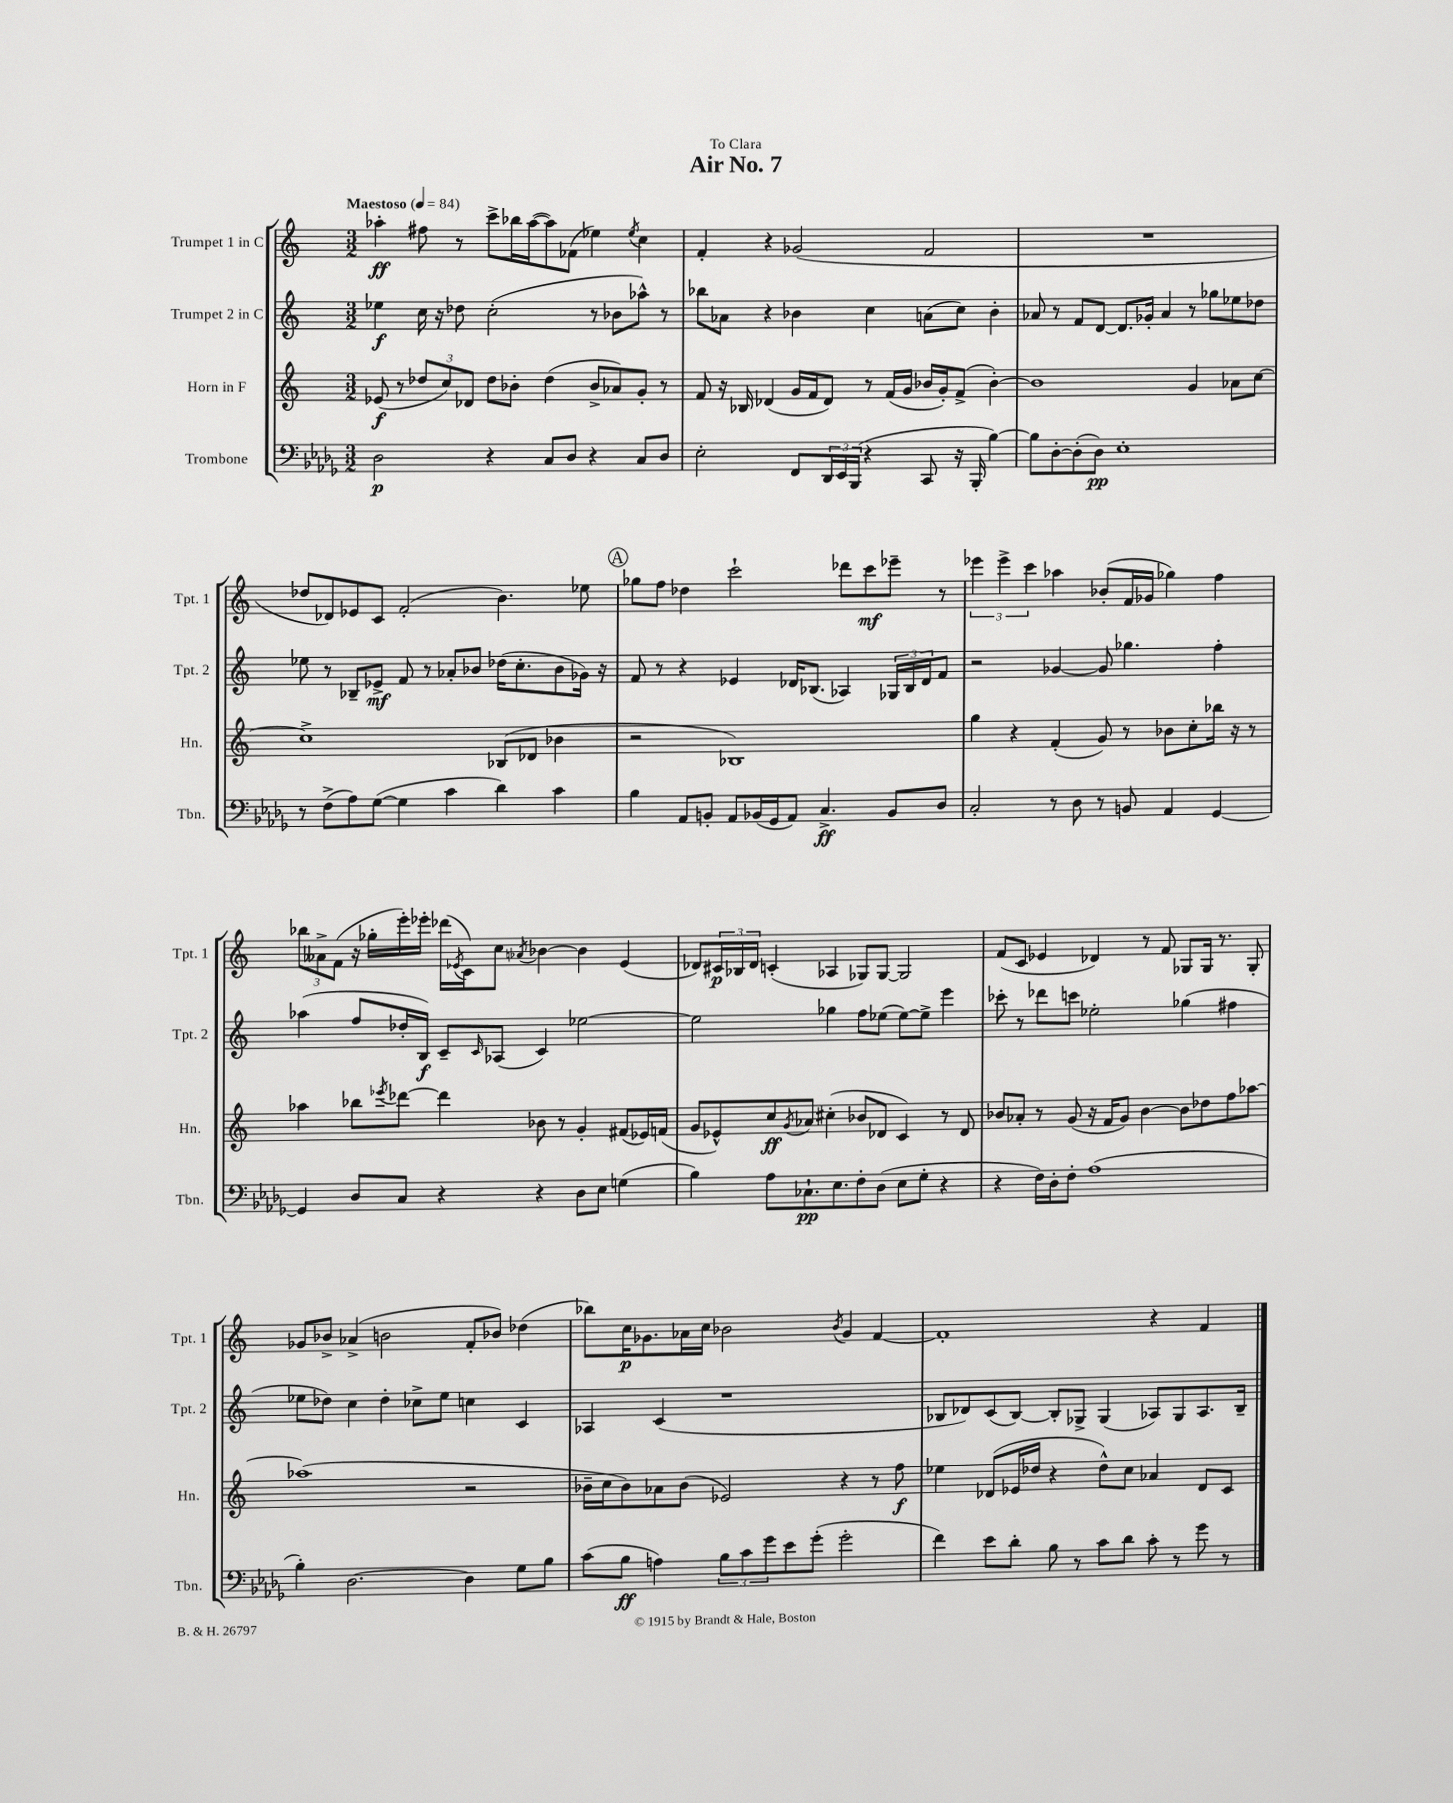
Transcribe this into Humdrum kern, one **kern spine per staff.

**kern	**kern	**kern	**kern
*staff4	*staff3	*staff2	*staff1
*clefF4	*clefG2	*clefG2	*clefG2
*k[b-e-a-d-g-]	*k[]	*k[]	*k[]
*M3/2	*M3/2	*M3/2	*M3/2
*MM84	*MM84	*MM84	*MM84
2D-\	(8e-/	4ee-\	4aa-'\
.	8r	.	.
.	12dd-/L	16cc\	8ff#\
.	.	16r	.
.	12cc/)	.	.
.	.	8dd-\	8r
.	12d-/J	.	.
4r	8dd-\L	(2cc'\	8ccc^\L
.	8b-'\J	.	16bb-\L
.	.	.	([16aa-\J
8C/L	(4dd-\	.	8aa-\])
8D-/J	.	.	(8f-\J
4r	8b-^/L	8r	4ee-\)
.	8a-/)	8b-\L	.
.	.	.	8qee-/
8C/L	8g'/J	8aa-^^\J)	4cc\
8D-/J	8r	8r	.
=	=	=	=
2E-'\	8f/	8bb-\L	4f'/
.	16r	8a-\J	.
.	16B-/	.	.
.	(4d-/	4r	4r
8FF/L	16g/LL	4b-\	(2g-/
.	16f/J	.	.
24DD-/L	8d-/J)	.	.
24EE-/	.	.	.
(24BBB-/JJ	.	.	.
4r	8r	4cc\	.
.	(16f/LL	.	.
.	16g/JJ	.	.
8CC/	16b-/LL	(8a\L	2f/
.	16g'/J)	.	.
16r	(8f^/J	8cc\J)	.
16BBB-'/	.	.	.
[4B-\)	[4b-'\)	4b-'\	.
=	=	=	=
8B-\]L	1b-]	8a-/	1.r
[8D-'\	.	8r	.
(8D-'\]	.	8f/L	.
8D-\J)	.	[8d/J	.
1E-'	.	8.d/]L	.
.	.	16g-'/Jk	.
.	.	4a-/	.
.	4g/	8r	.
.	.	8gg-\L	.
.	8a-\L	8ee-\	.
.	[8cc\J	8dd-\J	.
=	=	=	=
8r	1cc^]	8ee-\	8dd-/L
(8F^\L	.	8r	8d-/)
8A-\)	.	8B-~/L	8e-/
([8G-\J	.	8e-^/J	8c/J
4G-\]	.	8f/	(2f'/
.	.	8r	.
4c\	.	8a-'/L	.
.	.	8b-/J	.
4d-\)	(8B-/L	(16dd-\LK	4.b\)
.	.	8.cc'\	.
.	8d-/J	.	.
4c\	4b-\	8b-\	.
.	.	16g-\Jk)	8ee-\
.	.	16r	.
=	=	=	=
4B-\	2r	8f/	8gg-\L
.	.	8r	8ff\J
8AA-/L	.	4r	4dd-\
8BB'/J	.	.	.
8AA-/L	1B-)	4e-/	2ccc`\
(16BB-/L	.	.	.
16GG-/J	.	.	.
8AA-/J)	.	16d-/LK	.
.	.	(8.B-/J	.
4.C^/	.	.	.
.	.	4A-/)	8ddd-\L
.	.	.	8ccc\
8BB-/L	.	24G-/LL	8eee-~\J
.	.	24B-/	.
.	.	24d-/J	.
8D-/J	.	8f/J	8r
=	=	=	=
2C'/	4gg\	2r	6eee-\
.	.	.	6eee-^\
.	4r	.	.
.	.	.	6ccc\
8r	(4f'/	[4g-/	4aa-\
8D-\	.	.	.
8r	8g/)	8g-/]	(8b-'/L
8BB/	8r	4.gg-\	16f/L
.	.	.	16g-/JJ
4AA-/	8b-\L	.	4gg-\)
.	8cc'\	.	.
[4GG-/	16bb-\Jk	4ff'\	4ff\
.	16r	.	.
.	8r	.	.
=	=	=	=
4GG-/]	4aa-\	(4aa-\	12bb-\L
.	.	.	12a--^\
.	.	.	(12f\J
8D-/L	8bb-\L	8ff/L	16r
.	.	.	16gg-'\LL
.	8qeee-/	.	.
8C/J	[8ddd-\J	16dd-'/L	16eee'\)
.	.	16B/JJ)	16eee-'\JJ
4r	4ddd-\]	8c~/L	(16ddd-\LL
.	.	.	8qe-/
.	.	.	16c\J)
.	.	16qqc/	.
.	.	(8A-/J	8cc\J
.	.	.	8qa-/
4r	8b-\	4c/)	[4b-\
.	8r	.	.
8D-\L	4g'/	[2ee-\	4b-\]
8E-\J	.	.	.
(4G\	(8f#/L	.	(4e-/
.	16e-/L)	.	.
.	(16f/JJ	.	.
=	=	=	=
4B-\)	8g/L	2ee-\]	8d-/L)
.	8e-^^/)	.	24c#/L
.	.	.	24B-/
.	.	.	24d-/JJ
8A-\L	8cc/	.	(4c'/
.	8qg/	.	.
8.C-`\	8a-/J	.	.
.	(4cc#'\	4gg-\	4A-/
8.E-\	.	.	.
8F'\	8b-/L	8ff\L	8G-/L)
(8D-\J	8d-/J	(8ee-\J	[8G-/J
8E-\L	4c/)	[8ee-\L)	2G-/]
8G-'\J	.	8ee-^\]J	.
4r	8r	4eee\	.
.	8d-/	.	.
=	=	=	=
4r	8b-/L	8ccc-'\	(8f/L
.	8a-'/J	8r	8c/J
16F\LL)	8r	8ddd-\L	4e-/
16D-'\J	.	.	.
8F'\J	(8g/	8ccc\J	.
(1A-	16r	2ee-'\	4d-/)
.	16f/LK	.	.
.	8g/J)	.	.
.	[4b-\	.	8r
.	.	.	8f/
.	8b-\]L	(4gg-\	8G-/L
.	8dd-\	.	16G-/Jk
.	.	.	8.r
.	8ff\	4ff#\	.
.	[8aa-\J	.	8G-'/
=	=	=	=
4B-'\)	(1aa-]	8ee-\L	8g-/L
.	.	8dd-\J)	8b-^/J
[2.D-\	.	4cc\	(4a-^/
.	.	4dd-'\	2b\
.	.	8cc-^\L	.
.	.	8ee-\J	.
4D-\]	2r	4cc\	8f'/L
.	.	.	8b-/J)
8G-\L	.	4c/	(4dd-\
8B-\J	.	.	.
=	=	=	=
(8c\L	16b-~\LL	4A-/	8bb-\L)
.	16cc\J	.	.
8B-\J	8b-\)	.	16cc\K
.	.	.	8.g-\
4A\)	8a-\	(4c/	.
.	(8b-\J	.	16a-\L
.	.	.	16cc\JJ
12B-\L	2e-/)	1r	2b-\
12c\	.	.	.
12g-\	.	.	.
8e-\	.	.	.
(8g-'\J	.	.	.
.	.	.	8qb-/
2g-'\	4r	.	4g-/
.	8r	.	[4f/
.	8ff\	.	.
=	=	=	=
4f\)	4ee-\	8B-/L	1f']
.	.	8d-/)	.
8e-\L	(8d-/L	(8c/	.
8d-'\J	16e-/L	[8B-/J)	.
.	16dd-/JJ	.	.
8B-\	4r	8B-'/]L	.
8r	.	8G-^/J	.
8c\L	8dd-^^\L)	(4G-/	.
8d-\J	8cc\J	.	.
8c'\	4a-/	8A-/L)	4r
8r	.	8G-/	.
8g-\	8d-/L	8.A-/	4f/
8r	8c/J	.	.
.	.	16B-~/Jk	.
==	==	==	==
*-	*-	*-	*-
